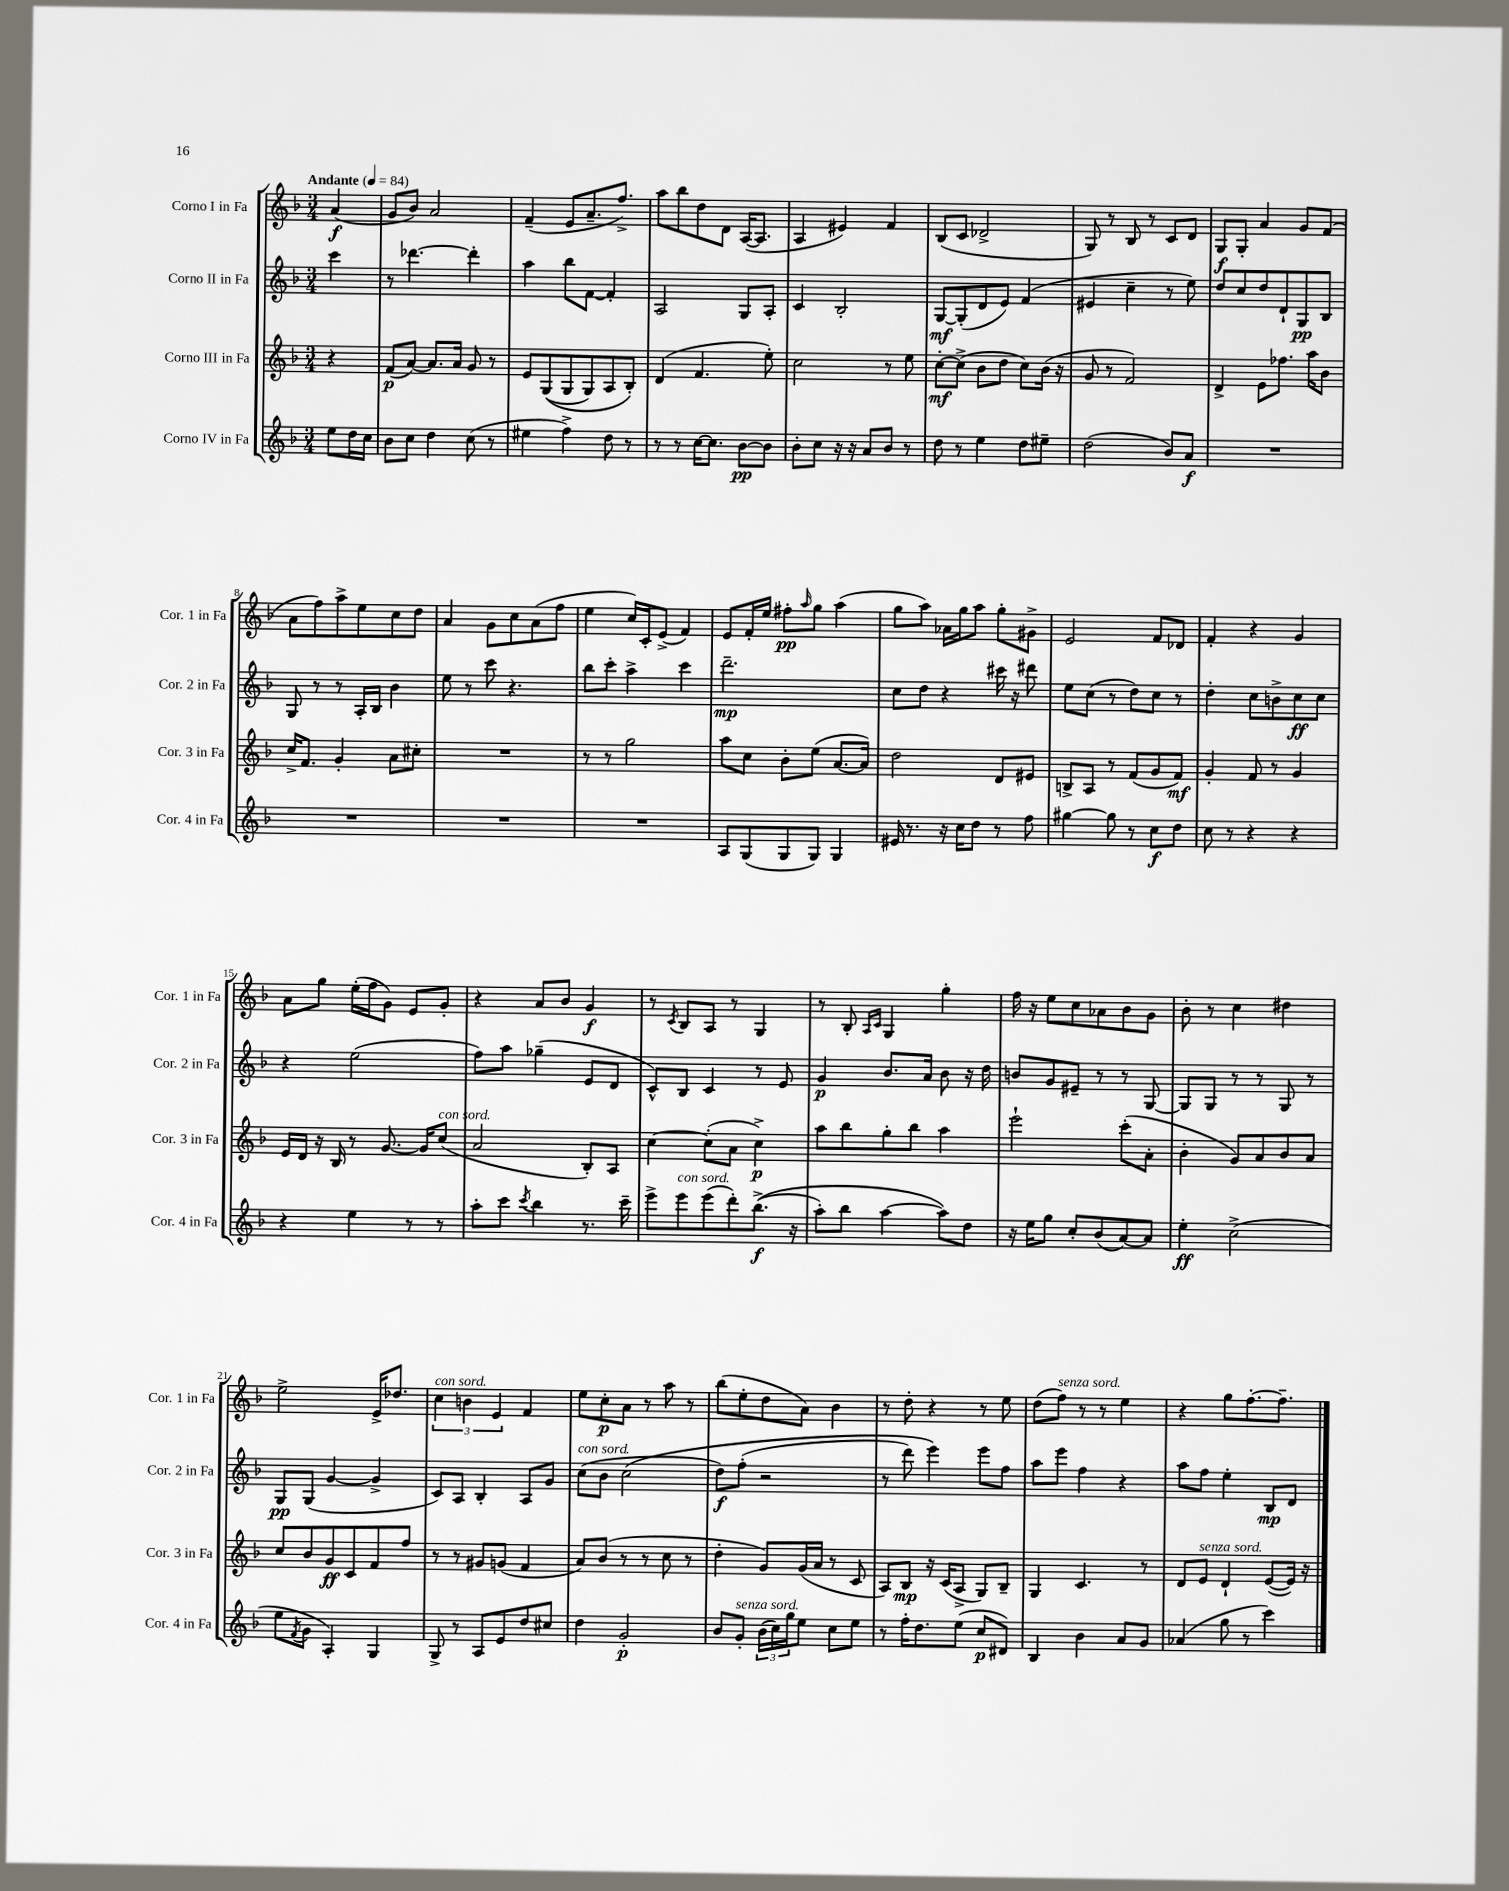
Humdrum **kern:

**kern	**dynam	**kern	**dynam	**kern	**dynam	**kern	**dynam
*part4	*part4	*part3	*part3	*part2	*part2	*part1	*part1
*staff4	*staff4	*staff3	*staff3	*staff2	*staff2	*staff1	*staff1
*I"Corno IV in Fa	*	*I"Corno III in Fa	*	*I"Corno II in Fa	*	*I"Corno I in Fa	*
*I'Cor. 4 in Fa	*	*I'Cor. 3 in Fa	*	*I'Cor. 2 in Fa	*	*I'Cor. 1 in Fa	*
*clefG2	*	*clefG2	*	*clefG2	*	*clefG2	*
*k[b-]	*	*k[b-]	*	*k[b-]	*	*k[b-]	*
*M3/4	*	*M3/4	*	*M3/4	*	*M3/4	*
*MM84	*	*MM84	*	*MM84	*	*MM84	*
=	=	=	=	=	=	=	=
!	!	!	!	!	!	!LO:TX:a:B:t=Andante	!
8ee\L	.	4r	.	4ccc\	.	(4a/	f
16dd\L	.	.	.	.	.	.	.
16cc\JJ	.	.	.	.	.	.	.
=1	=1	=1	=1	=1	=1	=1	=1
8b-\L	.	(8f/L	p	8r	.	8g/L	.
8cc\J	.	[8a/J)	.	[4.ddd-X\	.	8b-/J)	.
4dd\	.	8.a/L]	.	.	.	2a/	.
.	.	16a/Jk	.	.	.	.	.
(8cc\	.	8g/	.	4ddd-'\]	.	.	.
8r	.	8r	.	.	.	.	.
=2	=2	=2	=2	=2	=2	=2	=2
4ee#X\	.	8e/L	.	4aa\	.	(4f~/	.
.	.	((8G/	.	.	.	.	.
4ff^\)	.	8G/	.	8bb-\L	.	8e/L	.
.	.	8G/)	.	[8f\J	.	8.a~/	.
8dd\	.	8A/	.	4f'/]	.	.	.
.	.	.	.	.	.	8.ff^/J)	.
8r	.	8B-'/J)	.	.	.	.	.
=3	=3	=3	=3	=3	=3	=3	=3
8r	.	(4d/	.	2A/	.	8aa\L	.
8r	.	.	.	.	.	8bb-\	.
[16cc\KL	.	4.f/	.	.	.	8dd\	.
8.cc\J]	.	.	.	.	.	.	.
.	.	.	.	.	.	8d\J	.
[8b-\L	pp	.	.	8G/L	.	([16A/KL	.
.	.	.	.	.	.	8.A/J]	.
8b-\J]	.	8ee'\)	.	8A'/J	.	.	.
=4	=4	=4	=4	=4	=4	=4	=4
8b-'\L	.	2cc\	.	4c/	.	4A/	.
8cc\J	.	.	.	.	.	.	.
16r	.	.	.	2B-'/	.	4e#X/)	.
16r	.	.	.	.	.	.	.
8a/L	.	.	.	.	.	.	.
8b-/J	.	8r	.	.	.	4f/	.
8r	.	8ee\	.	.	.	.	.
=5	=5	=5	=5	=5	=5	=5	=5
8dd\	.	[8cc'\L	mf	[8G/L	mf	(8B-/L	.
8r	.	(8cc^\J]	.	(8G'/]	.	8c/J	.
4ee\	.	8b-\L	.	8d/	.	2d-X^/	.
.	.	8dd\J	.	8e/J)	.	.	.
8dd\L	.	8cc\L)	.	(4f/	.	.	.
8ee#X~\J	.	(16b-\Jk	.	.	.	.	.
.	.	16r	.	.	.	.	.
=6	=6	=6	=6	=6	=6	=6	=6
(2dd\	.	8g/	.	4e#X/	.	8G/)	.
.	.	8r	.	.	.	8r	.
.	.	2f/)	.	4cc~\	.	8B-/	.
.	.	.	.	.	.	8r	.
8b-/L)	.	.	.	8r	.	8c/L	.
8a/J	f	.	.	8ee\)	.	8d/J	.
=7	=7	=7	=7	=7	=7	=7	=7
2.r	.	4d^/	.	8dd/L	.	8G/L	f
.	.	.	.	8cc/	.	8G'/J	.
.	.	8e\L	.	8dd/	.	4a/	.
.	.	8.ff-X\J	.	8d`/	.	.	.
.	.	.	.	8G/	pp	8g/L	.
.	.	16aa\KL	.	.	.	.	.
.	.	8b-\J	.	8B-/J	.	(8f/J	.
!!LO:LB:g=z
=8	=8	=8	=8	=8	=8	=8	=8
2.r	.	16cc^/KL	.	8G/	.	8a\L	.
.	.	8.f/J	.	.	.	.	.
.	.	.	.	8r	.	8ff\)	.
.	.	4g'/	.	8r	.	8aa^\	.
.	.	.	.	16A'/LL	.	8ee\	.
.	.	.	.	16B-/JJ	.	.	.
.	.	8a\L	.	4b-\	.	8cc\	.
.	.	8cc#X'\J	.	.	.	8dd\J	.
=9	=9	=9	=9	=9	=9	=9	=9
2.r	.	2.r	.	8ee\	.	4a/	.
.	.	.	.	8r	.	.	.
.	.	.	.	8ccc\	.	8g\L	.
.	.	.	.	4.r	.	8cc\	.
.	.	.	.	.	.	(8a\	.
.	.	.	.	.	.	8ff\J	.
=10	=10	=10	=10	=10	=10	=10	=10
2.r	.	8r	.	8bb-\L	.	4ee\	.
.	.	8r	.	8ccc'\J	.	.	.
.	.	2gg\	.	4aa^\	.	16cc/LL)	.
.	.	.	.	.	.	16c'/J	.
.	.	.	.	.	.	(8e^/J	.
.	.	.	.	4ccc\	.	4f/)	.
=11	=11	=11	=11	=11	=11	=11	=11
8A/L	.	8aa\L	.	2.ddd~\	mp	8e/L	.
(8G/	.	8cc\J	.	.	.	16f'/L	.
.	.	.	.	.	.	16ee/JJ	.
8G/	.	8b-'\L	.	.	.	8ff#X'\L	pp
.	.	.	.	.	.	16qqaa/	.
8G/J)	.	(8ee\J	.	.	.	8gg\J	.
4G/	.	[8.a/L	.	.	.	(4aa\	.
.	.	16a/Jk])	.	.	.	.	.
=12	=12	=12	=12	=12	=12	=12	=12
16e#X/	.	2dd\	.	8cc\L	.	8gg\L	.
8.r	.	.	.	.	.	.	.
.	.	.	.	8dd\J	.	8aa\J)	.
16r	.	.	.	4r	.	16a-X\LL	.
16cc\KL	.	.	.	.	.	16gg\J	.
8dd\J	.	.	.	.	.	8aa\J	.
8r	.	8d/L	.	16ccc#X\	.	8gg'\L	.
.	.	.	.	16r	.	.	.
8ff\	.	8e#X/J	.	8ddd#X\	.	8g#X^\J	.
=13	=13	=13	=13	=13	=13	=13	=13
[4gg#X\	.	8Bn^/L	.	8ee\L	.	2e/	.
.	.	8A/J	.	(8cc\J	.	.	.
8gg#\]	.	8r	.	8r	.	.	.
8r	.	(8f/L	.	8dd\L)	.	.	.
8cc\L	f	8g/	.	8cc\J	.	8f/L	.
8dd\J	.	8f/J)	mf	8r	.	8d-X/J	.
=14	=14	=14	=14	=14	=14	=14	=14
8cc\	.	4g'/	.	4dd'\	.	4f'/	.
8r	.	.	.	.	.	.	.
4r	.	8f/	.	8cc\L	.	4r	.
.	.	8r	.	8bn^\	.	.	.
4r	.	4g/	.	8cc\	ff	4g/	.
.	.	.	.	8cc\J	.	.	.
!!LO:LB:g=z
=15	=15	=15	=15	=15	=15	=15	=15
4r	.	16e/LL	.	4r	.	8a\L	.
.	.	16d/JJ	.	.	.	.	.
.	.	16r	.	.	.	8gg\J	.
.	.	16B-/	.	.	.	.	.
4ee\	.	8r	.	(2ee\	.	(16ee'\LL	.
.	.	.	.	.	.	16ff\J	.
.	.	[8.g/	.	.	.	8g\J)	.
8r	.	.	.	.	.	8e/L	.
.	.	16g/KL]	.	.	.	.	.
!	!	!LO:TX:a:i:t=con sord.	!	!	!	!	!
8r	.	(8cc/J	.	.	.	8g'/J	.
=16	=16	=16	=16	=16	=16	=16	=16
8aa'\L	.	2a/	.	8ff\L)	.	4r	.
8ccc\J	.	.	.	8aa\J	.	.	.
8qccc/	.	.	.	.	.	.	.
4bb-\	.	.	.	(4gg-X~\	.	8a/L	.
.	.	.	.	.	.	8b-/J	.
8.r	.	8B-'/L)	.	8e/L	.	4g/	f
.	.	8A/J	.	8d/J	.	.	.
16ccc~\	.	.	.	.	.	.	.
=17	=17	=17	=17	=17	=17	=17	=17
8eee^\L	.	[4cc\	.	8c^^/L)	.	8r	.
.	.	.	.	.	.	8qc/	.
!LO:TX:a:i:t=con sord.	!	!	!	!	!	!	!
8eee\	.	.	.	8B-/J	.	8B-/L	.
(8eee\	.	(8cc'\L]	.	4c/	.	8A/J	.
8ddd'\)	.	8a\J	.	.	.	8r	.
((8.bb-^\J	f	4cc^\)	p	8r	.	4G/	.
.	.	.	.	8e/	.	.	.
16r	.	.	.	.	.	.	.
=18	=18	=18	=18	=18	=18	=18	=18
8aa'\L)	.	8aa\L	.	4g/	p	8r	.
8bb-\J	.	8bb-\	.	.	.	8B-'/	.
.	.	.	.	.	.	16qqA/LL	.
.	.	.	.	.	.	16qqc/JJ	.
[4aa\	.	8gg'\	.	8.b-/L	.	4G/	.
.	.	8bb-\J	.	.	.	.	.
.	.	.	.	16a/Jk	.	.	.
8aa\L])	.	4aa\	.	8b-\	.	4gg'\	.
8dd\J	.	.	.	16r	.	.	.
.	.	.	.	16dd\	.	.	.
=19	=19	=19	=19	=19	=19	=19	=19
16r	.	2eee`\	.	8bn/L	.	16ff\	.
16ee\KL	.	.	.	.	.	16r	.
8gg\J	.	.	.	8g/	.	8ee\L	.
8cc'/L	.	.	.	8e#X~/J	.	8cc\	.
(8b-/	.	.	.	8r	.	8a-X\	.
[8a/)	.	(8ccc'\L	.	8r	.	8b-\	.
8a/J]	.	8a'\J	.	[8G/	.	8g\J	.
=20	=20	=20	=20	=20	=20	=20	=20
4ee'\	ff	4b-'\	.	8G/L]	.	8b-'\	.
.	.	.	.	8G/J	.	8r	.
(2cc^\	.	8g/L)	.	8r	.	4cc\	.
.	.	8a/	.	8r	.	.	.
.	.	8b-/	.	8G/	.	4dd#X\	.
.	.	8a/J	.	8r	.	.	.
!!LO:LB:g=z
=21	=21	=21	=21	=21	=21	=21	=21
8ee\L	.	8cc/L	.	8G/L	pp	2ee^\	.
8qf/	.	.	.	.	.	.	.
8g\J	.	8b-/	.	(8G/J	.	.	.
4A'/)	.	8g/	ff	[4g/	.	.	.
.	.	8c/	.	.	.	.	.
4G/	.	8f/	.	4g^/]	.	16e^/KL	.
.	.	.	.	.	.	8.dd-X/J	.
.	.	8ff/J	.	.	.	.	.
=22	=22	=22	=22	=22	=22	=22	=22
!	!	!	!	!	!	!LO:TX:a:i:t=con sord.	!
8G^/	.	8r	.	8c/L)	.	6cc\	.
8r	.	8r	.	8A/J	.	.	.
.	.	.	.	.	.	6bn\	.
8A/L	.	8g#X/L	.	4B-'/	.	.	.
.	.	.	.	.	.	6e/	.
8e/	.	(8gn/J	.	.	.	.	.
8dd/	.	4f/	.	8A/L	.	4f/	.
8cc#X/J	.	.	.	8g/J	.	.	.
=23	=23	=23	=23	=23	=23	=23	=23
!	!	!	!	!LO:TX:a:i:t=con sord.	!	!	!
4dd\	.	8a/L)	.	(8cc\L	.	8ee\L	.
.	.	(8b-/J	.	8b-\J	.	8cc'\	p
2g'/	p	8r	.	(2cc\	.	8a\J	.
.	.	8r	.	.	.	8r	.
.	.	8cc\	.	.	.	8aa\	.
.	.	8r	.	.	.	8r	.
=24	=24	=24	=24	=24	=24	=24	=24
8b-/L	.	4dd'\	.	8dd\L)	f	(8bb-\L	.
!LO:TX:a:i:t=senza sord.	!	!	!	!	!	!	!
8g'/J	.	.	.	(8ff'\J	.	8ee'\	.
(24b-\LL	.	8g/L)	.	2r	.	8dd\	.
24cc\)	.	.	.	.	.	.	.
24gg\J	.	.	.	.	.	.	.
8ee\J	.	(16g/L	.	.	.	8a\J)	.
.	.	16a/JJ	.	.	.	.	.
8cc\L	.	8r	.	.	.	4b-\	.
8ee\J	.	8c/	.	.	.	.	.
=25	=25	=25	=25	=25	=25	=25	=25
8r	.	8A/L)	.	8r	.	8r	.
16ff'\KL	.	8B-/J	mp	8ddd\)	.	8dd'\	.
8.dd\	.	.	.	.	.	.	.
.	.	16r	.	4eee\)	.	4r	.
.	.	(16c/KL	.	.	.	.	.
(8ee\J	.	8A^/J	.	.	.	.	.
8cc/L	p	8G/L)	.	8eee\L	.	8r	.
8d#X/J)	.	8B-~/J	.	8ff\J	.	8ee\	.
=26	=26	=26	=26	=26	=26	=26	=26
4B-/	.	4G/	.	8aa\L	.	(8dd\L	.
!	!	!	!	!	!	!LO:TX:a:i:t=senza sord.	!
.	.	.	.	8eee\J	.	8ff\J)	.
4b-\	.	4.c/	.	4ff\	.	8r	.
.	.	.	.	.	.	8r	.
8a/L	.	.	.	4r	.	4ee\	.
8g/J	.	8r	.	.	.	.	.
=27	=27	=27	=27	=27	=27	=27	=27
(4a-X/	.	8d/L	.	8aa\L	.	4r	.
!	!	!LO:TX:a:i:t=senza sord.	!	!	!	!	!
.	.	8e/J	.	8ff\J	.	.	.
8gg\	.	4d`/	.	4ee'\	.	8gg\L	.
8r	.	.	.	.	.	[8.ff'\	.
4ccc\)	.	([8e/L	.	8B-/L	mp	.	.
.	.	.	.	.	.	8.ff~\J]	.
.	.	16e/Jk])	.	8d/J	.	.	.
.	.	16r	.	.	.	.	.
==	==	==	==	==	==	==	==
*-	*-	*-	*-	*-	*-	*-	*-
